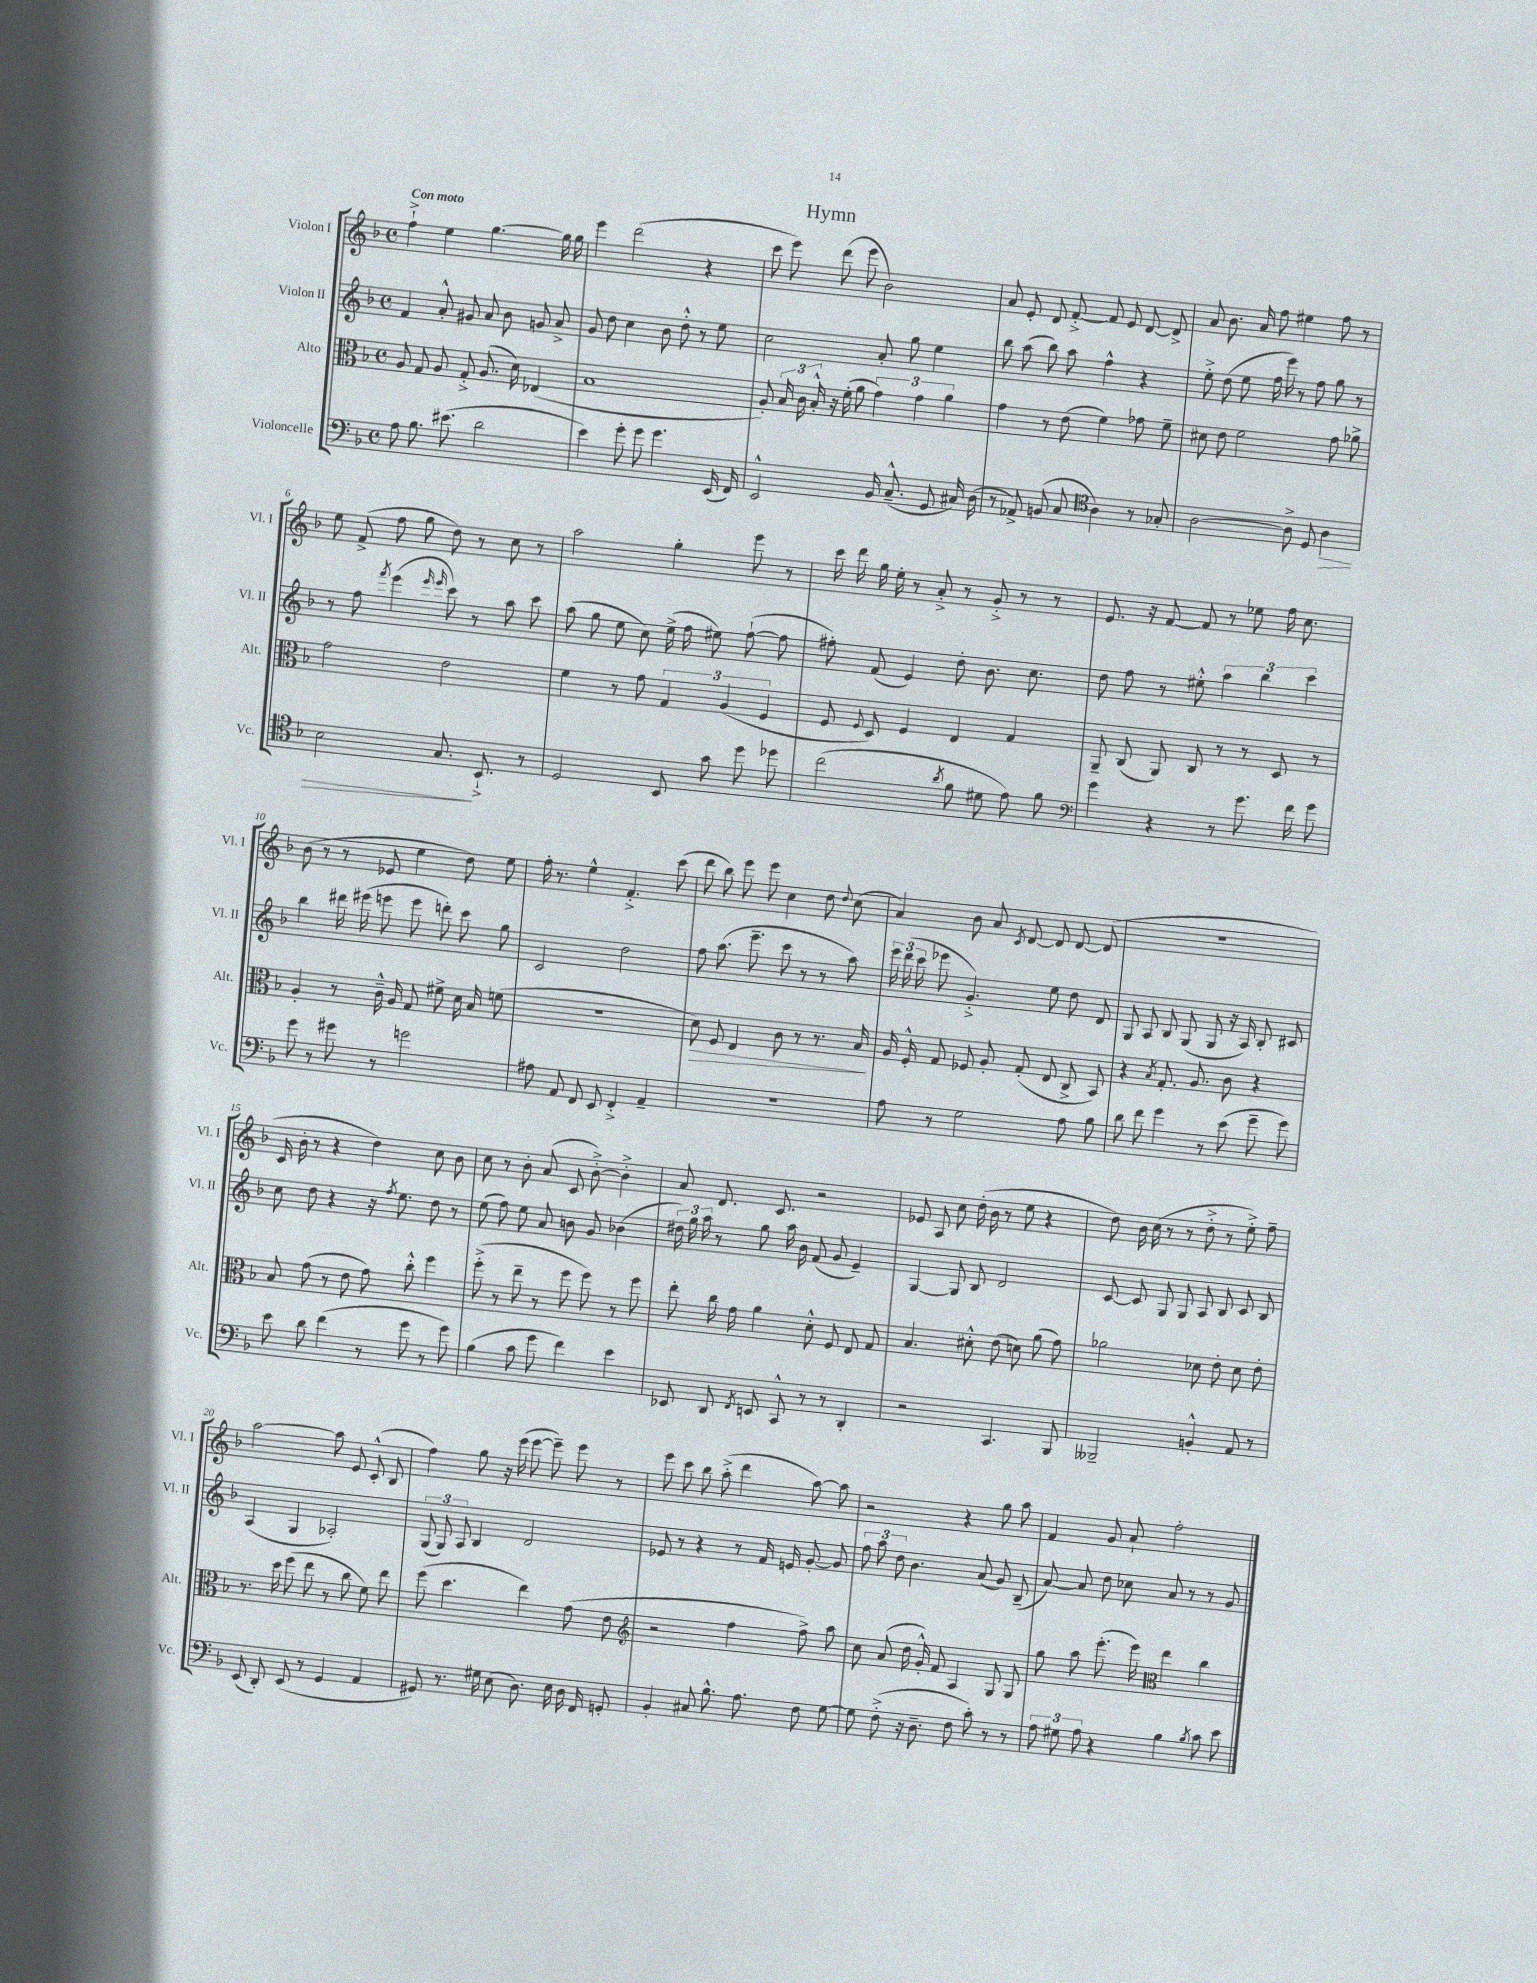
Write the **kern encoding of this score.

**kern	**dynam	**kern	**dynam	**kern	**kern
*part4	*part4	*part3	*part3	*part2	*part1
*staff4	*staff4	*staff3	*staff3	*staff2	*staff1
*I"Violoncelle	*	*I"Alto	*	*I"Violon II	*I"Violon I
*I'Vc.	*	*I'Alt.	*	*I'Vl. II	*I'Vl. I
*clefF4	*	*clefC3	*	*clefG2	*clefG2
*k[b-]	*	*k[b-]	*	*k[b-]	*k[b-]
*M4/4	*	*M4/4	*	*M4/4	*M4/4
*met(c)	*	*met(c)	*	*met(c)	*met(c)
=1	=1	=1	=1	=1	=1
!	!	!	!	!	!LO:TX:a:B:t=Con moto
8A\	.	8A/	.	4f/	4ff`^\
8.B-\	.	8G/	.	.	.
.	.	8A/	.	8a'^^/	4ee\
(8.e#X\	.	.	.	.	.
.	.	8G'^/	.	8g#X/	.
2d\	.	(8.A/	.	8a/	[4.gg\
.	.	.	.	8b-\	.
.	.	16d\)	.	.	.
.	.	(4E-X/	.	8gn/	.
.	.	.	.	8a^/	16gg\]
.	.	.	.	.	16gg\
=2	=2	=2	=2	=2	=2
4e\)	.	1B-	.	8g/	4eee\
.	.	.	.	8dd\	.
8g'\	.	.	.	4cc\	(2ddd\
8g\	.	.	.	.	.
4.g\	.	.	.	8b-\	.
.	.	.	.	8dd'^^\	.
.	.	.	.	8r	4r
(16EE/	.	.	.	8ee\	.
16FF/)	.	.	.	.	.
=3	=3	=3	=3	=3	=3
2EE^^/	.	8A'/)	.	2cc\	8ccc\
.	.	24B-/	.	.	8eee\)
.	.	24c\	.	.	.
.	.	24B-'^^/	.	.	.
.	.	16r	.	.	(8ddd\
.	.	(16f'\	.	.	.
.	.	8a\	.	.	8eee\
16BB-/	.	6g\)	.	8a'/	2b-\)
(8.C~^^/	.	.	.	.	.
.	.	.	.	8gg\	.
.	.	6g\	.	.	.
8GG/	.	.	.	4ee\	.
.	.	6a\	.	.	.
16C#X/)	.	.	.	.	.
(16D\	.	.	.	.	.
=4	=4	=4	=4	=4	=4
8r	.	4g\	.	8bb-\	8a/
8AA-X^/)	.	.	.	(8aa\	8e'/
(8BBn/	.	8r	.	8bb-\)	8d/
8C/	.	(8e\	.	8aa\	[8f'^/
*clefC4	*	*	*	*	*
4A\)	.	4f\)	.	4ff^^\	8f/]
.	.	.	.	.	8e/
8r	.	8g-X\	.	4r	[8d/
8G-X'/	.	8f~\	.	.	8d^/]
=5	=5	=5	=5	=5	=5
[2A\	.	8d#X\	.	8ee'^\	8a/
.	.	8e\	.	(8dd\	8.b-\
.	.	2f\	.	8ee\	.
.	.	.	.	.	16a/
.	.	.	.	16ff\	8ff\
.	.	.	.	16eee\)	.
8A^\]	.	.	.	8r	4ee#X\
8D/	.	.	.	8ff\	.
!	!LO:HP:b	!	!	!	!
4A\	>	8g\	.	8gg\	8ff\
.	.	8a-X^\	.	8r	8r
!!LO:LB:g=z
=6	=6	=6	=6	=6	=6
2B-\	.	2g\	.	8r	8ee\
.	.	.	.	8ff\	(8f^/
.	.	.	.	8qfff/	.
.	.	.	.	(4eee\	8ff\
.	.	.	.	.	8gg\
.	.	.	.	16qqeee/	.
.	.	.	.	16qqeee/	.
8.G/	.	2e\	.	8ccc\)	8dd\)
.	.	.	.	8r	8r
8.BB-`^/	]	.	.	.	.
.	.	.	.	8aa\	8cc\
8r	.	.	.	8ccc\	8r
=7	=7	=7	=7	=7	=7
2D/	.	4f\	.	(8aa\	2aa\
.	.	.	.	8gg\	.
.	.	8r	.	8ee\	.
.	.	8g\	.	8cc\)	.
8BB-/	.	6G/	.	(16ee^\	4gg'\
.	.	.	.	16ff\	.
8g\	.	.	.	8ee#X\)	.
.	.	(6A/	.	.	.
8dd\	.	.	.	([8ff`\	8eee\
.	.	6F/	.	.	.
8dd-X\	.	.	.	8ff\]	8r
=8	=8	=8	=8	=8	=8
(2cc\	.	8F/	.	8ff#X'\)	16ccc\
.	.	.	.	.	16ddd\
.	.	8qqF/	.	.	.
.	.	8D/)	.	(8f/	16gg\
.	.	.	.	.	16ee'\
.	.	4F/	.	4e/)	8r
.	.	.	.	.	8a'^/
8qa/	.	.	.	.	.
8f\	.	4E/	.	8dd'\	8r
8d#X\	.	.	.	8.b-\	8g'^/
8e\)	.	4G/	.	.	8r
.	.	.	.	8.cc\	.
8f\	.	.	.	.	8r
=9	=9	=9	=9	=9	=9
*clefF4	*	*	*	*	*
4g\	.	8AA~/	.	8dd\	8.e/
.	.	(8C/	.	8ff\	.
.	.	.	.	.	16r
4r	.	8AA/)	.	8r	[8f/
.	.	8C/	.	8ee#X'^^\	8f/]
8r	.	8r	.	6aa\	8r
8.g\	.	8r	.	.	8ee-X\
.	.	.	.	6bb-\	.
.	.	8D/	.	.	16ff\
16f\	.	.	.	.	8.cc\
.	.	.	.	6ccc\	.
8g\	.	8r	.	.	.
!!LO:LB:g=z
=10	=10	=10	=10	=10	=10
8g\	.	4A'/	.	4bb-\	(8b-\
8r	.	.	.	.	8r
8g#X\	.	8r	.	16ddd#X\	8r
.	.	.	.	(16eee#X\	.
8r	.	16c~^^\	.	8eeen\	8e-X/
.	.	16A/	.	.	.
2gn\	.	8G/	.	8eee\	4ee\
.	.	8f#X^\	.	8dddn'\)	.
.	.	16d\	.	8ccc\	8dd\)
.	.	16B-/	.	.	.
.	.	(8fn\	.	8gg\	8ee\
=11	=11	=11	=11	=11	=11
8A#X\	.	1r	.	2c/	16ff'\
.	.	.	.	.	8.r
8AA/	.	.	.	.	.
8FF/	.	.	.	.	4ee^^\
8EE/	.	.	.	.	.
4FF'^/	.	.	.	2dd\	4.f'^/
4AA~/	.	.	.	.	.
.	.	.	.	.	(8ccc\
=12	=12	=12	=12	=12	=12
!	!	!	!LO:HP:b	!	!
1r	.	8d\)	>	8ff\	8ddd\
.	.	8F/	.	(8.aa\	8bb-\)
.	.	4E/	.	.	8eee\
.	.	.	.	8.eee~\	.
.	.	.	.	.	8eee\
.	.	8c\	.	8ccc\	4cc\
.	.	8r	.	8r	.
.	.	8.r	.	8r	8dd\
.	.	.	.	.	8qqdd/
.	.	.	.	8aa\)	(8cc\
.	.	16B-/	.	.	.
.	.	.	]	.	.
=13	=13	=13	=13	=13	=13
8A\	.	16A/	.	24eee\	4a/)
.	.	.	.	(24ddd\	.
.	.	16F'^^/	.	.	.
.	.	.	.	24ccc\	.
8r	.	8G/	.	8eee-X\	.
2G\	.	8F-X/	.	4.g'^/)	8b-\
.	.	8A'/	.	.	8a/
.	.	.	.	.	8qc/
.	.	(8G'/	.	.	[8d/
.	.	8E/	.	8ee\	8d/]
8A\	.	8C^/	.	8dd\	[8d/
8B-\	.	8BB-/)	.	8d/	(8d/]
=14	=14	=14	=14	=14	=14
8d\	.	4r	.	8G/	1r
8f\	.	.	.	8A/	.
.	.	8qB-/	.	.	.
4g\	.	8.G'/	.	8B-/	.
.	.	.	.	(8G/	.
.	.	8.A/	.	.	.
8r	.	.	.	8G/	.
(8e\	.	8c\	.	16r	.
.	.	.	.	16A/)	.
8g~\	.	4r	.	8B-'/	.
8g\)	.	.	.	8c#X/	.
!!LO:LB:g=z
=15	=15	=15	=15	=15	=15
8e\	.	8B-/	.	8cc\	16c/
.	.	.	.	.	16b-'\
8d\	.	(8g\	.	8dd\	8r
(4f\	.	8r	.	4r	4r
.	.	8e\	.	.	.
8r	.	8g\)	.	16r	4dd\)
.	.	.	.	8qff/	.
.	.	.	.	8.ee\	.
8g\	.	8cc'^^\	.	.	.
8r	.	4ff\	.	8dd\	8cc\
8g\)	.	.	.	8r	8b-\
=16	=16	=16	=16	=16	=16
(4B-\	.	(8ff'^\	.	(8ee\	8cc\
.	.	8r	.	8ff\)	8r
8c\	.	8ee~\	.	8ee\	8b-'\
8g\	.	8r	.	8a/	(8a/
4f\)	.	8ff\	.	8bn\	8c/
.	.	8ff\)	.	8g/	[8b-'^\)
4e\	.	8r	.	(4b-X\	4b-'^\]
.	.	8ff\	.	.	.
=17	=17	=17	=17	=17	=17
8EE-X/	.	8ee'\	.	24dd#X\)	8a/
.	.	.	.	24gg\	.
.	.	.	.	24aa\	.
8DD/	.	16cc\	.	8r	8.d/
.	.	16g\	.	.	.
8qFF/	.	.	.	.	.
8EEn/	.	4a\	.	8gg\	.
.	.	.	.	.	8.c/
8CC^^/	.	.	.	16aa\	.
.	.	.	.	16b-\	.
8r	.	8d'^^\	.	(8f/	2r
8r	.	8F/	.	8g/	.
4DD'/	.	8E/	.	4e~/)	.
.	.	8G/	.	.	.
=18	=18	=18	=18	=18	=18
2r	.	4.B-/	.	[4G/	8e-X/
.	.	.	.	.	8A/
.	.	.	.	8G/]	8cc\
.	.	8d#X'^^\	.	8B-/	(16dd'\
.	.	.	.	.	16b-\
4.CC/	.	(8e\	.	2d/	8r
.	.	8dn\)	.	.	8ee\
.	.	(8a\	.	.	4r
8BBB-/	.	8g\)	.	.	.
=19	=19	=19	=19	=19	=19
2BBB--X~/	.	2a-X\	.	[8c/	8dd\)
.	.	.	.	8c/]	16b-\
.	.	.	.	.	(16cc\
.	.	.	.	8G/	8r
.	.	.	.	8G/	8r
4BBn'^^/	.	8d-X\	.	8A/	8dd'^\
.	.	8e'\	.	8B-/	8r
8AA/	.	8d-\	.	8c/	8ee'^\)
8r	.	8e'\	.	8B-/	8ff~\
!!LO:LB:g=z
=20	=20	=20	=20	=20	=20
(8EE/	.	8.r	.	(4A/	[2aa\
8DD'/)	.	.	.	.	.
.	.	16dd\	.	.	.
(8EE/	.	(8ff\	.	4G/	.
8r	.	8ee\	.	.	.
4GG/	.	8r	.	2A-X'/)	8aa\]
.	.	8cc\	.	.	8e/
4AA/	.	8f\)	.	.	(8c'^^/
.	.	8ee\	.	.	8B-/
=21	=21	=21	=21	=21	=21
8GG#X/)	.	(8ff\	.	(12G/	4ff\)
.	.	.	.	12G/)	.
8.r	.	4.dd\	.	.	.
.	.	.	.	12A/	.
.	.	.	.	4B-/	8gg\
16G#X\	.	.	.	.	.
(8E\	.	.	.	.	16r
.	.	.	.	.	(16eee\
8.D\)	.	4ee\)	.	2d/	[8eee\
.	.	.	.	.	8eee~\])
16E\	.	.	.	.	.
16D\	.	(8g\	.	.	8eee\
16FF/	.	.	.	.	.
8GGn'/	.	8e\	.	.	8r
=22	=22	=22	=22	=22	=22
*	*	*clefG2	*	*	*
4BB-'/	.	2r	.	8e-X/	8eee\
.	.	.	.	8r	8ccc\
8C#X/	.	.	.	4r	8bb-\
8.B-^^\	.	.	.	.	(8aa'^\
.	.	4ff\	.	8r	4ddd\
8.A\	.	.	.	.	.
.	.	.	.	16f/	.
.	.	.	.	16en/	.
8F\	.	8ff^\)	.	[8g'/	[8aa\)
[8G\	.	8aa\	.	8g/]	8aa\]
=23	=23	=23	=23	=23	=23
8G\]	.	8cc\	.	12ff\	2r
.	.	.	.	12aa\	.
(8F'^\	.	(8a/	.	.	.
.	.	.	.	12dd\	.
16r	.	16dd\	.	4.b-\	.
8.D~\	.	16g'^^/)	.	.	.
.	.	8f/	.	.	.
8F\	.	4A/	.	.	4r
8c'\)	.	.	.	(8a/	.
8r	.	8G/	.	8g/)	8gg\
8r	.	8G/	.	(8B-~/	8aa\
=24	=24	=24	=24	=24	=24
12A\	.	8gg\	.	[8a/)	4f/
12G#X\	.	.	.	.	.
.	.	8aa\	.	8a/]	.
12A\	.	.	.	.	.
4r	.	(8.eee'\	.	8dd\	8g/
.	.	.	.	8cc-X\	8a`/
.	.	16eee\)	.	.	.
*	*	*clefC3	*	*	*
4B-\	.	4ee\	.	8a/	2ff'\
.	.	.	.	8r	.
8qB-/	.	.	.	.	.
8c\	.	4cc\	.	8r	.
8e\	.	.	.	8g/	.
==	==	==	==	==	==
*-	*-	*-	*-	*-	*-
